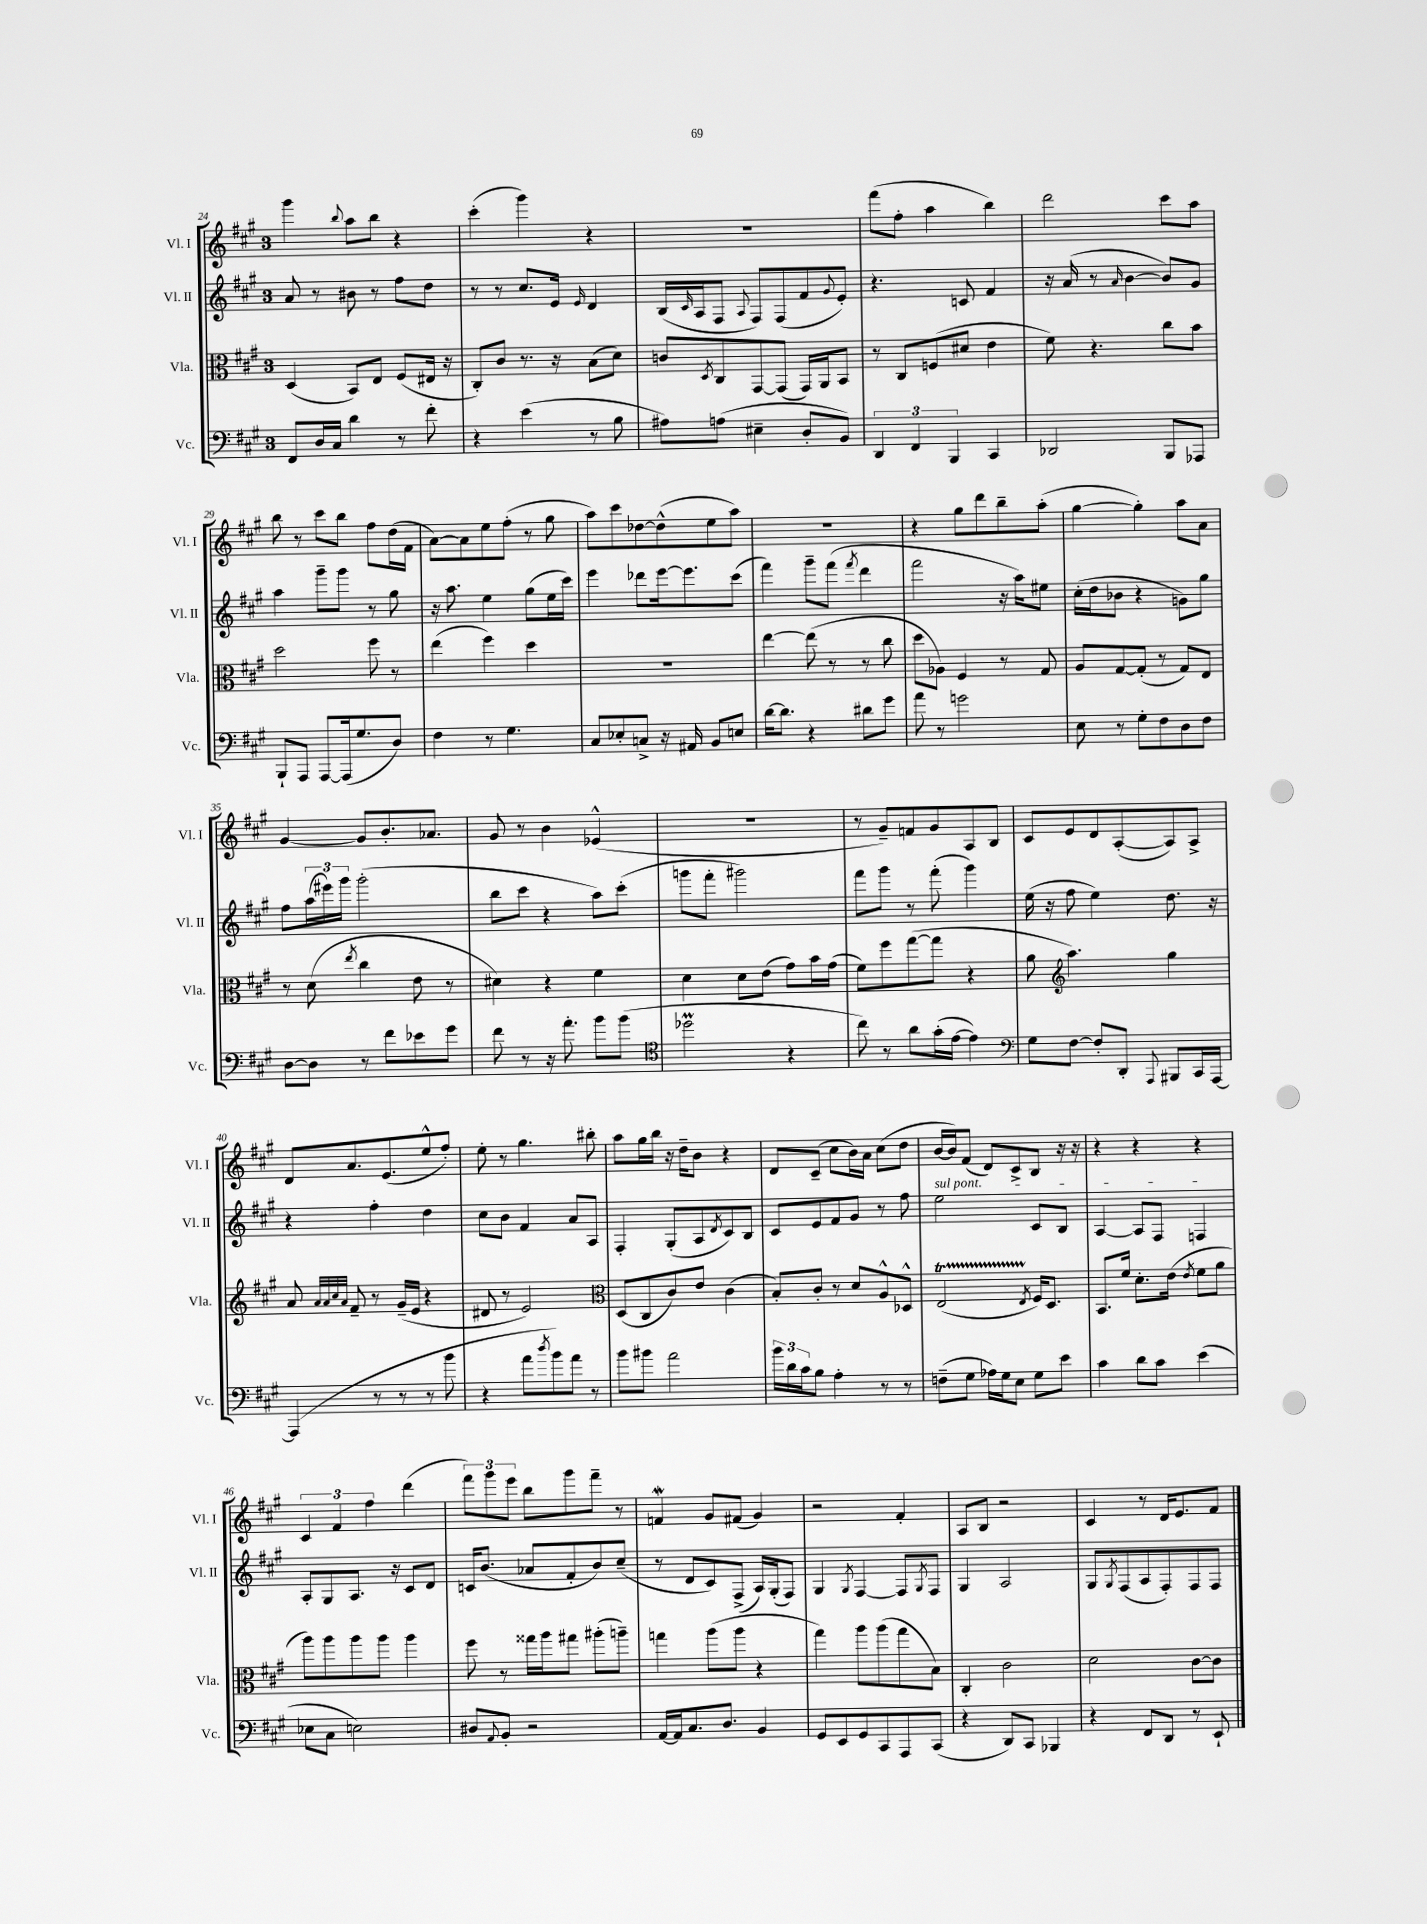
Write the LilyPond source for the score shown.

<<
\new StaffGroup <<
\new Staff = "s0" \with { instrumentName = "Vl. I" shortInstrumentName = "Vl. I" } {
    \clef treble \key a \major \once \override Staff.TimeSignature.style = #'single-digit \time 3/4
    gis'''4 \appoggiatura { b''8 } a''8 b''8 r4 |
    cis'''4-.( gis'''4) r4 |
    R2. |
    fis'''8( fis''8-. a''4 b''4) |
    d'''2 cis'''8 a''8 |
    b''8 r8 cis'''8 b''8 fis''8 d''16( fis'16 |
    a'8~) a'8 e''8 fis''8-.( r8 gis''8 |
    a''8) cis'''8 des''8~ des''8-^( e''8 a''8) |
    R2. |
    r4 gis''8 d'''8 b''8-- a''8-.( |
    gis''4~ gis''4-.) a''8 a'8 |
    gis'4~ gis'8 b'8.-. aes'8. |
    gis'8 r8 b'4 ees'4-^( |
    R2. |
    r8 gis'8--) f'8 gis'8 a8 b8 |
    cis'8 e'8 d'8 a8~-.( a8) a8-> |
    d'8 a'8. e'8.( e''8-^ fis''8-.) |
    e''8-. r8 gis''4. bis''8-. |
    a''8 gis''16 b''16 r16 d''16-- b'8 r4 |
    d'8 cis'8--( cis''8 b'16) a'16 cis''8( d''8 |
    b'16~ b'16) fis'8( d'8) cis'8-> b8 r16 r16 |
    r4 r4 r4 |
    \tuplet 3/2 { cis'4 fis'4 fis''4 } d'''4( |
    \tuplet 3/2 { fis'''8) gis'''8 e'''8 } b''8 gis'''8 fis'''8-- r8 |
    f'4\mordent gis'8 fis'8( gis'4) |
    r2 fis'4-. |
    a8 b8 r2 |
    cis'4 r8 d'16 e'8. fis'8 \bar "|." |
}
\new Staff = "s1" \with { instrumentName = "Vl. II" shortInstrumentName = "Vl. II" } {
    \clef treble \key a \major \once \override Staff.TimeSignature.style = #'single-digit \time 3/4
    a'8 r8 bis'8 r8 fis''8 d''8 |
    r8 r8 cis''8. e'16 \grace { e'16 } d'4 |
    b16( \grace { cis'16 } a16 fis8 \appoggiatura { a8 } fis8) fis8( fis'8 \appoggiatura { gis'8 } e'8-.) |
    r4. c'8 fis'4 |
    r16 a'16( r8 \grace { a'16 } b'4~ b'8) gis'8 |
    a''4 gis'''8-- gis'''8 r8 gis''8 |
    r16 a''8. e''4 gis''8( e''16 cis'''16) |
    e'''4 des'''8 e'''16~ e'''8. cis'''8( |
    fis'''4) gis'''8-- fis'''8( \acciaccatura { fis'''8 } d'''4 |
    fis'''2 r16 a''16) eis''8 |
    cis''16-.( d''16 bes'8 r4 g'8) gis''8 |
    fis''8 \tuplet 3/2 { a''16( eis'''16) gis'''16 } gis'''2-.( |
    b''8 cis'''8 r4 a''8) cis'''8-.( |
    g'''8 fis'''8-. gis'''2) |
    fis'''8 gis'''8 r8 fis'''8-.( gis'''4) |
    e''16( r16 fis''8 e''4) d''8. r16 |
    r4 fis''4-. d''4 |
    cis''8 b'8 fis'4 a'8 a8 |
    fis4-. gis8-.( a8 \acciaccatura { d'8 } cis'8) b8 |
    cis'8 e'8 fis'8 gis'8 r8 fis''8 |
    \once \override TextSpanner.bound-details.left.text = \markup { \italic "sul pont." } e''2\startTextSpan cis'8 b8 |
    a4~ a8 fis8 f4\stopTextSpan |
    a8-. gis8 a8. r16 cis'8 d'8 |
    c'16 b'8.( aes'8 fis'8-. b'8) cis''8--( |
    r8 d'8 cis'8) fis8->( a16) gis16-.( fis8) |
    gis4 \acciaccatura { gis8 } fis4~ fis8 \acciaccatura { gis8 } fis8 |
    gis4 a2 |
    gis8 \acciaccatura { gis8 } fis8( a8 fis8-.) fis8 fis8 \bar "|." |
}
\new Staff = "s2" \with { instrumentName = "Vla." shortInstrumentName = "Vla." } {
    \clef alto \key a \major \once \override Staff.TimeSignature.style = #'single-digit \time 3/4
    d4( b,8) e8 fis8( eis16 r16 |
    cis8-.) cis'8 r8. r16 b8( d'8) |
    c'8 \acciaccatura { d8 } cis8 gis,8~ gis,8( gis,16) a,16 b,8 |
    r8 cis8 f8( dis'8 e'4 |
    fis'8) r4. cis''8 b'8 |
    d''2 fis''8 r8 |
    e''4( fis''4) d''4 |
    R2. |
    e''4~ e''8( r8 r8 cis''8 |
    d''8 aes8) fis4 r8 gis8 |
    a8 gis8~ gis8-.( r8 gis8) e8 |
    r8 d'8( \acciaccatura { e''8 } cis''4 e'8 r8 |
    dis'4) r4 fis'4 |
    d'4 d'8 e'8( gis'8) b'16 gis'16( |
    fis'8) fis''8 gis''8~( gis''8 r4 |
    a'8 \clef treble a''4.) gis''4 |
    a'8 \grace { a'32 a'32 cis''32 a'32 } fis'8-- r8 gis'16--( e'16 r4 |
    dis'8 r8 e'2) |
    \clef alto d8( cis8 cis'8) e'8 cis'4( |
    b8-.) cis'8-. r8 d'8 a8-^ des8-^ |
    e2\startTrillSpan( \acciaccatura { e8 } fis16\stopTrillSpan) d8. |
    b,8. fis'16 d'8.-. e'16( \acciaccatura { e'8 } fis'8 a'8 |
    a''8) a''8 a''8 a''8 a''4 |
    fis''8 r8 gisis''16 a''16 gis''8 ais''8-.( a''8--) |
    g''4 a''8( a''8 r4 |
    gis''4) a''8 a''8( gis''8 b8) |
    cis4-. cis'2 |
    d'2 cis'8~ cis'8 \bar "|." |
}
\new Staff = "s3" \with { instrumentName = "Vc." shortInstrumentName = "Vc." } {
    \clef bass \key a \major \once \override Staff.TimeSignature.style = #'single-digit \time 3/4
    fis,8 d16 cis16 d'4 r8 fis'8-. |
    r4 e'4( r8 b8 |
    ais8) a8( eis4-- d8-. b,8) |
    \tuplet 3/2 { d,4 fis,4 b,,4 } cis,4 |
    des,2 b,,8 aes,,8 |
    b,,8-! a,,8 a,,8~ a,,16( gis8. d8) |
    fis4 r8 gis4. |
    cis8 ees8-. c8-> r16 ais,16 b,8 e8 |
    d'16~ d'8. r4 dis'8 gis'8 |
    a'8 r8 g'2 |
    e8 r8 gis8-. fis8 d8 fis8 |
    d8~ d8 r8 fis'8 ees'8 gis'8 |
    fis'8 r8 r16 a'8.-. b'8 b'8( |
    \clef tenor des''2\prall r4 |
    cis''8) r8 a'8 gis'16-.( e'16~ e'4) |
    \clef bass gis8 fis8~ fis8-. d,8-. \appoggiatura { a,,8 } bis,,8 cis,16 a,,16~ |
    a,,4( r8 r8 r8 b'8 |
    r4 a'8 \acciaccatura { d''8 } b'8) a'8 r8 |
    b'8 bis'8 a'2 |
    \tuplet 3/2 { b'16 d'16 cis'16 } b8 a4-. r8 r8 |
    f8--( gis8 aes16) gis16 e8 gis8 e'8 |
    cis'4 d'8 cis'8 e'4( |
    ees8 cis8 e2) |
    dis8 \appoggiatura { a,8 } b,8-. r2 |
    a,16~ a,16 cis8. d8. b,4 |
    gis,8 e,8 gis,8 cis,8 a,,8 cis,8( |
    r4 d,8) cis,8 bes,,4 |
    r4 fis,8 d,8 r8 e,8-! \bar "|." |
}
>>
>>
\layout { \context { \Score currentBarNumber = #24 } }
